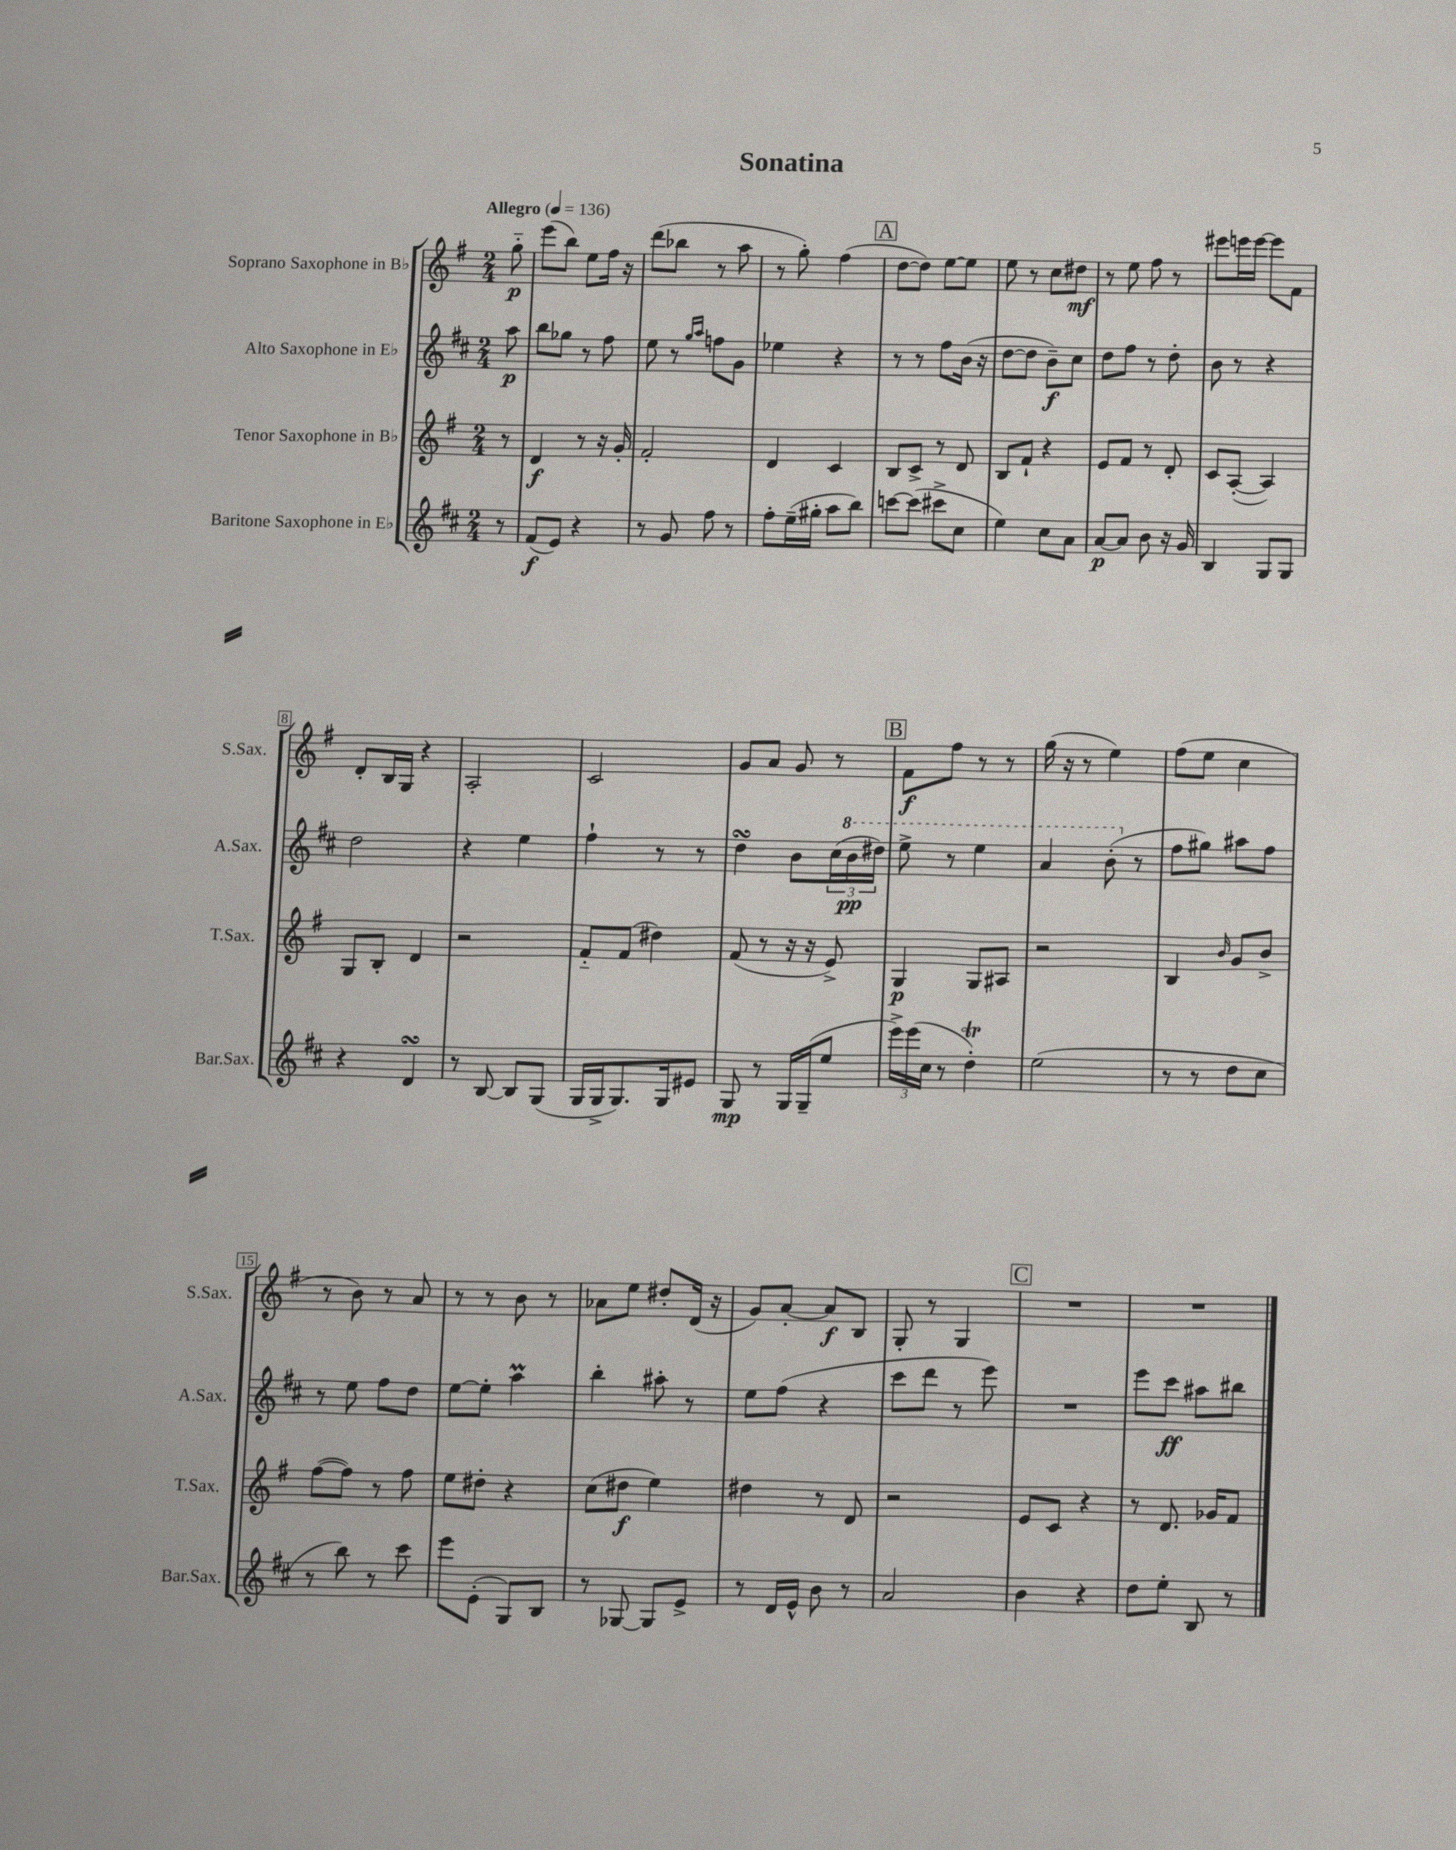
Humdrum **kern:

**kern	**kern	**kern	**kern
*staff4	*staff3	*staff2	*staff1
*clefG2	*clefG2	*clefG2	*clefG2
*k[f#c#]	*k[f#]	*k[f#c#]	*k[f#]
*M2/4	*M2/4	*M2/4	*M2/4
*MM136	*MM136	*MM136	*MM136
8r	8r	8aa	8gg'~
=	=	=	=
(8f#	4d	8bb	(8eee
8e)	.	8gg-	8bb)
4r	8r	8r	8ee
.	16r	8ff#	16ff#
.	16g'	.	16r
=	=	=	=
8r	2f#'	8ee	(8ddd
8g	.	8r	8bb-
.	.	16qqgg	.
.	.	16qqaa	.
8ff#	.	8ff	8r
8r	.	8g	8aa
=	=	=	=
8ff#'	4d	4ee-	8r
(16ee~	.	.	8gg')
16gg#'	.	.	.
8aa	4c	4r	(4ff#
8bb)	.	.	.
=	=	=	=
[8ccc	8B	8r	[8dd
(8ccc]	8c^	8r	8dd])
8ccc#^	8r	8ff#	[8ee
8cc#	8d	(16b	8ee]
.	.	16r	.
=	=	=	=
4ee)	8B	[8dd	8ee
.	8f#`	8dd]	8r
8cc#	4r	8b~)	8cc
8a	.	8cc#	8dd#
=	=	=	=
[8a	8e	8dd	8r
8a]	8f#	8ff#	8ee
8b	8r	8r	8ff#
16r	8d'	8dd'	8r
16g	.	.	.
=	=	=	=
4B	8c	8b	8eee#
.	([8A'	8r	16eee
.	.	.	[16eee
8G	4A])	4r	8eee]
8G	.	.	8f#
=	=	=	=
4r	8G	2dd	8d'
.	8B'	.	16B
.	.	.	16G
4d	4d	.	4r
=	=	=	=
8r	2r	4r	2A'
[8B	.	.	.
8B]	.	4ee	.
(8G	.	.	.
=	=	=	=
16G	8f#'~	4ff#`	2c
16G^	.	.	.
8.G)	(8f#	.	.
.	4dd#)	8r	.
16G	.	.	.
8e#	.	8r	.
=	=	=	=
8G	(8f#	4dd	8g
8r	8r	.	8a
16G	16r	8b	8g
(16G~	16r	.	.
8ee	8e^)	(24cc#	8r
.	.	24bb	.
.	.	24ddd#)	.
=	=	=	=
24eee^)	4G	8eee^	8f#
(24eee	.	.	.
24cc#	.	.	.
8r	.	8r	8ff#
4dd')	8G	4eee	8r
.	8A#	.	8r
=	=	=	=
(2ee	2r	4aa	(16gg
.	.	.	16r
.	.	.	8r
.	.	(8bb'	4ee)
.	.	8r	.
=	=	=	=
8r	4B	8ff#	(8ff#
8r	.	8gg#)	8ee
.	16qqb	.	.
8dd	8g	8aa#	4cc
8cc#	8b^	8ff#	.
=	=	=	=
8r	([8ff#	8r	8r
8bb)	8ff#])	8ee	8b)
8r	8r	8ff#	8r
8ccc#	8ff#	8dd	8a
=	=	=	=
8eee	8ee	[8ee	8r
(8e'	8dd#'	8ee']	8r
8G)	4r	4aa	8b
8B	.	.	8r
=	=	=	=
8r	(8cc	4bb'	8a-
[8G-	8dd#	.	8ee
8G-]	4ee)	8aa#'	8dd#'
8e^	.	8r	(16d
.	.	.	16r
=	=	=	=
8r	4dd#	8ee	8g)
16d	.	(8ff#	[8a'
16e^^	.	.	.
8b	8r	4r	8a]
8r	8d	.	8B
=	=	=	=
2a	2r	8ccc#	8G'
.	.	8ddd	8r
.	.	8r	4G
.	.	8eee)	.
=	=	=	=
4b	8e	2r	2r
.	8c	.	.
4r	4r	.	.
=	=	=	=
8dd	8r	8eee	2r
8ee'	8.d	8ccc#	.
8B	.	8aa#	.
.	16g-	.	.
8r	8f#	8bb#	.
==	==	==	==
*-	*-	*-	*-
